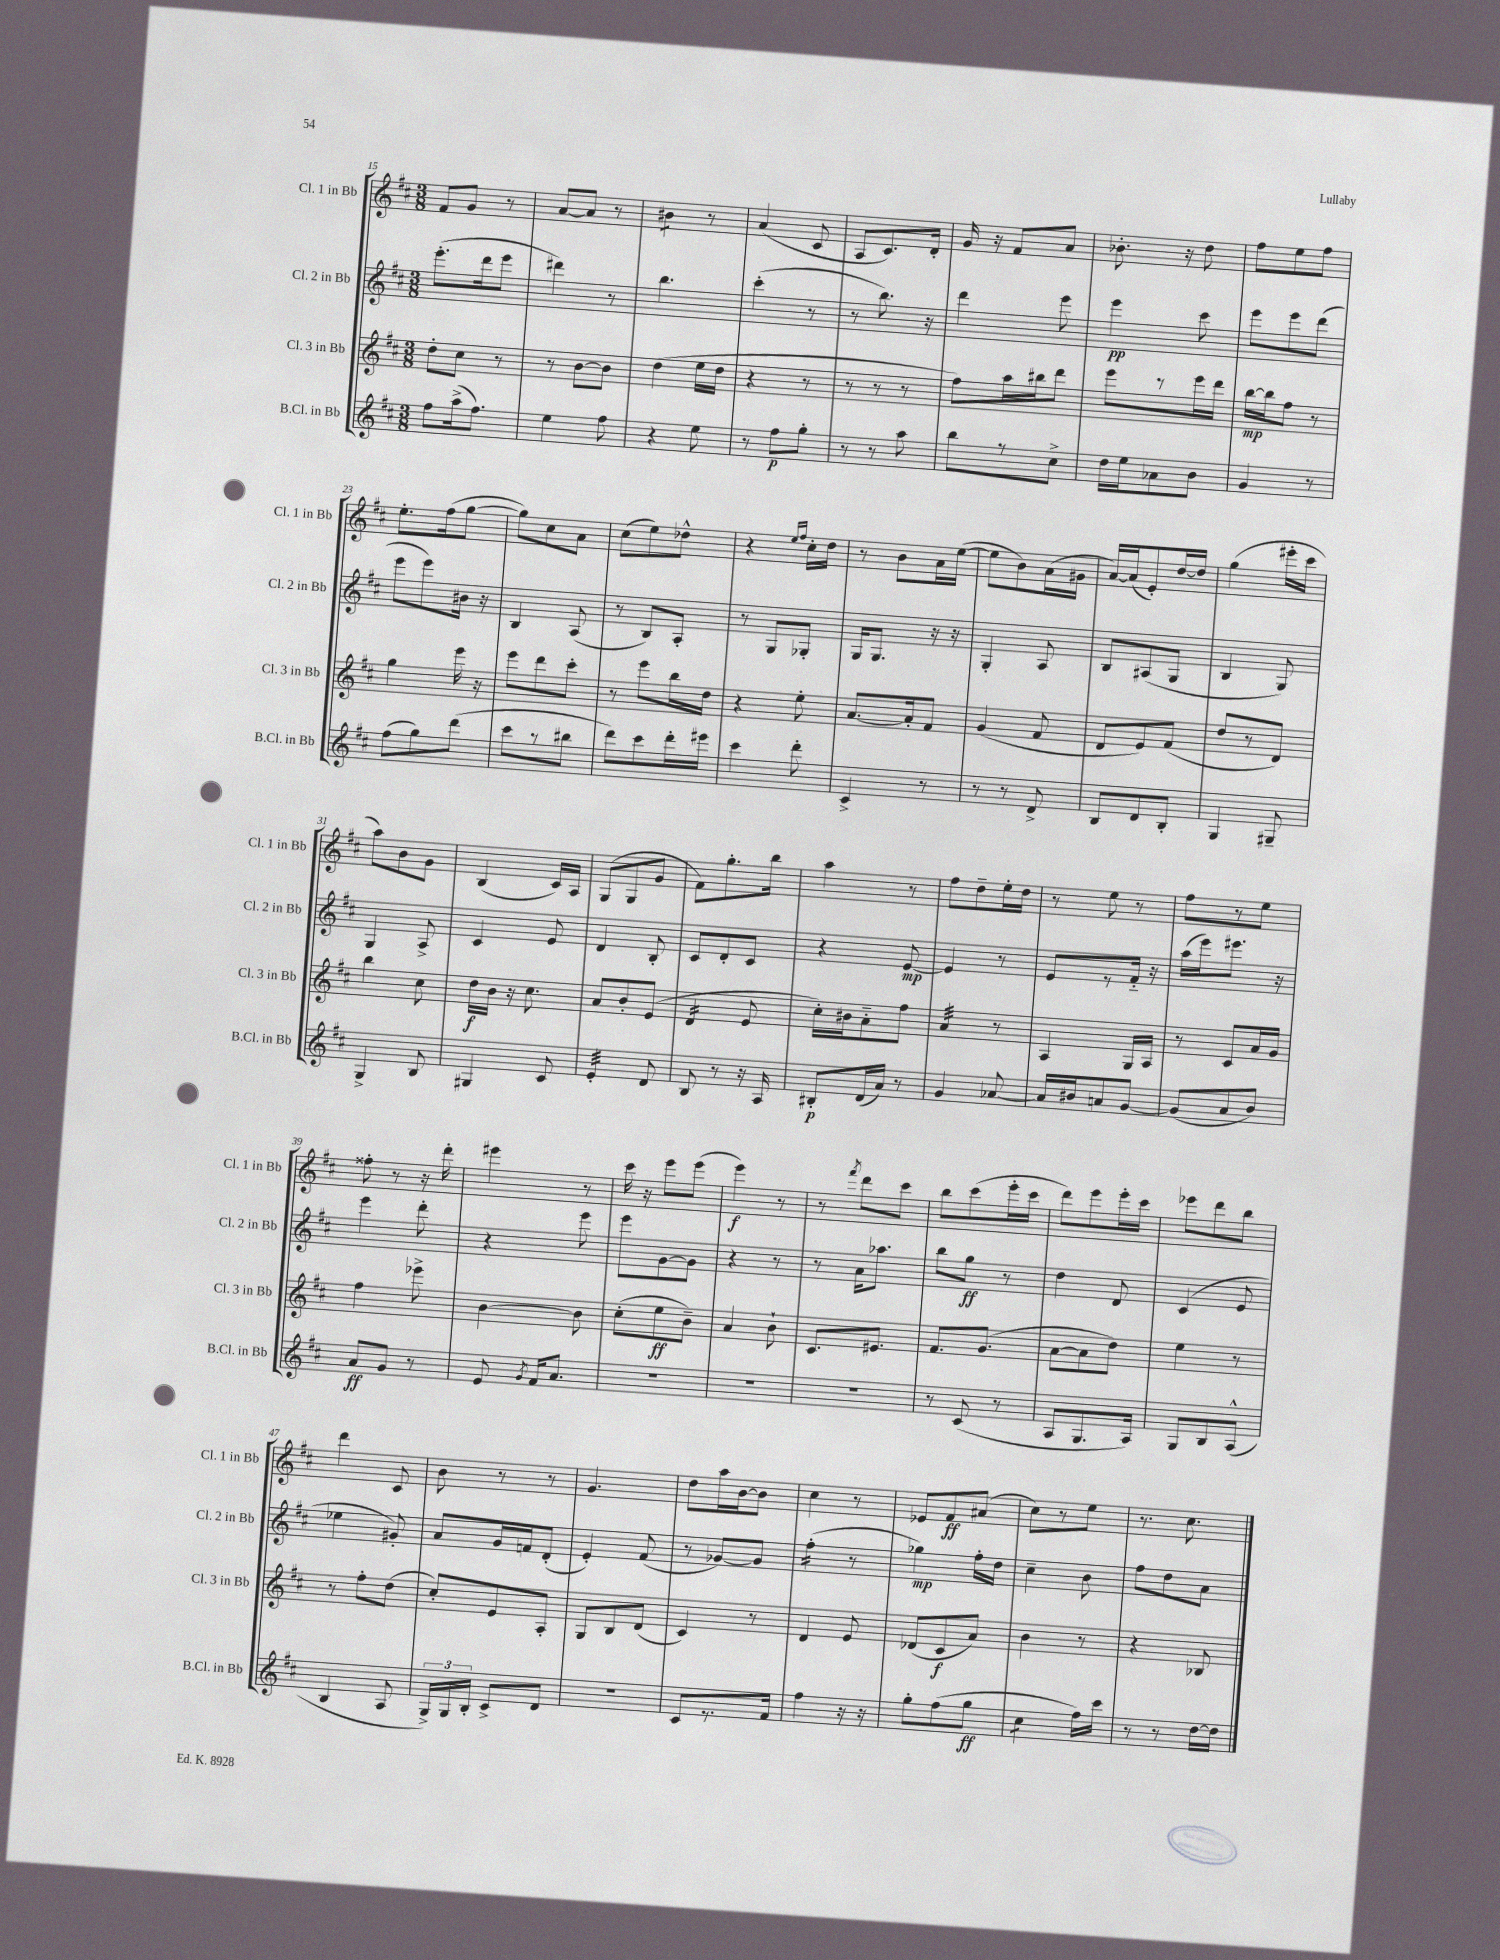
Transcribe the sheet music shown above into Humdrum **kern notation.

**kern	**kern	**kern	**kern
*staff4	*staff3	*staff2	*staff1
*clefG2	*clefG2	*clefG2	*clefG2
*k[f#c#]	*k[f#c#]	*k[f#c#]	*k[f#c#]
*M3/8	*M3/8	*M3/8	*M3/8
8ff#\L	8dd'\L	(8.eee'\L	8f#/L
(16aa^\k	8cc#\J	.	8g/J
8.ff#\J)	.	16ddd\k	.
.	8r	8eee\J	8r
=	=	=	=
4ee\	8r	4ddd#\)	[8a/L
.	[8b\L	.	8a/]J
8ff#\	8b\]J	8r	8r
=	=	=	=
4r	(4dd\	4.bb\	4b#\
8ee\	16ee\LL	.	8r
.	16dd\JJ	.	.
=	=	=	=
8r	4r	(4ccc#'\	(4a/
8ff#\L	.	.	.
8gg'\J	8r	8r	8c#/
=	=	=	=
8r	8r	8r	8A/L
8r	8r	8.bb\)	8.c#/)
8aa\	8r	.	.
.	.	16r	16d'/Jk
=	=	=	=
8bb\L	8ff#\L)	4ddd\	16g/
.	.	.	16r
8r	16aa\L	.	8f#/L
.	16bb#\J	.	.
8cc#^\J	8ddd\J	8eee\	8a/J
=	=	=	=
16dd\LL	8eee\L	4eee\	8.b-'\
16ee\J	.	.	.
8a-\	8r	.	.
.	.	.	16r
8b\J	16eee\L	8ccc#\	8dd\
.	16ddd\JJ	.	.
=	=	=	=
4g/	[16bb\LL	8eee\L	8ff#\L
.	16bb\]J	.	.
.	8ff#\J	8eee\	8ee\
8r	8r	(8ddd\J	8ff#\J
=	=	=	=
(8ff#\L	4gg\	8eee\L	8.ee'\L
8gg\)	.	8eee\)	.
.	.	.	(16ff#\k
(8ddd\J	16eee\	16b#\Jk	[8gg\J
.	16r	16r	.
=	=	=	=
8ccc#\L	8eee\L	4B/	8gg\]L)
8r	8ddd\	.	8cc#\
8bb#\J	8ccc#'\J	(8A/	8a\J
=	=	=	=
8ddd\L)	8r	8r	(8cc#\L
8ccc#\	8eee\L	8B/L)	8ee\)
16ddd'\L	16bb\L	8A'/J	8dd-^^\J
16eee#\JJ	16dd\JJ	.	.
=	=	=	=
4ccc#\	4r	8r	4r
.	.	8G/L	.
.	.	.	16qqee/LL
.	.	.	16qqff#/JJ
8ddd'\	8ee'\	8G-'/J	16cc#'\LL
.	.	.	16dd\JJ
=	=	=	=
4c#^/	[8.a/L	16G/LK	8r
.	.	8.G/J	.
.	.	.	8b\L
.	16a'/]k	.	.
8r	8f#/J	16r	16a\L
.	.	16r	([16ee\JJ
=	=	=	=
8r	(4g/	4G'/	8ee\]L
8r	.	.	8b\)
8d^/	8f#/	8A/	(16a\L
.	.	.	16g#\JJ
=	=	=	=
8B/L	8d/L	8B/L	[16a/LL)
.	.	.	(16a/]J
8d/	8e/)	(8A#/	8e'/)
8B'/J	(8f#/J	8G/J	[16dd/L
.	.	.	16dd/]JJ
=	=	=	=
4G/	8dd/L	4B/	(4gg\
.	8r	.	.
8G#~/	8d/J)	8G/)	16eee#'\LL
.	.	.	16ccc#\JJ
=	=	=	=
4G^/	4bb\	4G/	8aa\L)
.	.	.	8b\
8B/	8cc#\	8A^/	8g\J
=	=	=	=
4G#/	16dd\LL	4c#/	(4B/
.	16b\JJ	.	.
.	16r	.	.
.	8.cc#\	.	.
8c#/	.	8e/	16c#/LL)
.	.	.	16A/JJ
=	=	=	=
4e'/	8a/L	4d/	(8G/L
.	8b'/	.	8G/
8d/	(8e/J	8B'/	8g/J
=	=	=	=
8B/	4d/	8c#/L	8f#\L)
8r	.	8d'/	8.gg'\
16r	8e/	8c#/J	.
16A/	.	.	16bb\Jk
=	=	=	=
8B#'/L	16cc#'\LL)	4r	4aa\
.	16b#\J	.	.
(16d/L	8a'~\	.	.
16a/JJ)	.	.	.
8r	8ff#\J	[8e/	8r
=	=	=	=
4g/	4a/	4e/]	8ff#\L
.	.	.	8dd~\
[8a-/	8r	8r	16ee'\L
.	.	.	16dd\JJ
=	=	=	=
16a-/]LL	4A/	8e/L	8r
16b#/J	.	.	.
8a/	.	8r	8ee\
[8g/J	16G/LL	16f#'~/Jk	8r
.	16A/JJ	16r	.
=	=	=	=
(8g/]L	8r	(16aa\LL	8ff#\L
.	.	16eee\J)	.
8a/	8c#/L	8.eee#\J	8r
8b/J)	16a/L	.	8ee\J
.	16g/JJ	16r	.
=	=	=	=
8a/L	4ff#\	4eee\	8ff##'\
8g/J	.	.	8r
8r	8eee-^\	8ddd'\	16r
.	.	.	16ddd'\
=	=	=	=
8e/	[4b\	4r	4eee#\
8qg/	.	.	.
16f#/LK	.	.	.
8.a/J	.	.	.
.	8b\]	8eee\	8r
=	=	=	=
4.r	(8cc#'\L	8eee\L	16ccc#\
.	.	.	16r
.	8ee\	[8g\	8eee\L
.	8b~\J)	8g\]J	(8eee\J
=	=	=	=
4.r	4a/	4r	4eee\)
.	8b`\	8r	8r
=	=	=	=
4.r	8.c#/L	8r	8r
.	.	.	8qfff#/
.	.	16a\LK	8ddd\L
.	8.e#/J	8.aa-\J	.
.	.	.	8ccc#\J
=	=	=	=
8r	8.f#/L	8bb\L	8bb\L
(8c#/	.	8gg\J	(8ccc#\
.	(8.g/J	.	.
8r	.	8r	16eee'\L
.	.	.	16ccc#\JJ
=	=	=	=
8A/L	[8a\L	4dd\	8ddd\L)
8.G/	8a\]	.	8eee\
.	8dd\J)	8d/	16eee'\L
16A/Jk)	.	.	16ccc#\JJ
=	=	=	=
8G/L	4ee\	(4c#/	8eee-\L
8B/	.	.	8ddd\
(8A^^/J	8r	8e/	8bb\J
=	=	=	=
4B/	8r	4ee-\	4ddd\
.	8ff#'\L	.	.
8A/	(8dd\J	8g#'/)	8c#/
=	=	=	=
24G^/LL)	8cc#'/L)	8a/L	8b\
24G/	.	.	.
24B'/JJ	.	.	.
8c#^/L	8e/	16g/L	8r
.	.	16f/J	.
8d/J	8A'/J	(8d'/J	8r
=	=	=	=
4.r	8G/L	4e'/)	4.g/
.	8B/	.	.
.	(8d/J	(8f#/	.
=	=	=	=
8c#/L	4c#/)	8r	8dd\L
8.r	.	[8g-/L)	16aa\L
.	.	.	[16b\J
.	8r	8g-/]J	8b\]J
16f#/Jk	.	.	.
=	=	=	=
4ff#\	4d/	(4ff#'\	4cc#\
16r	8e/	8r	8r
16r	.	.	.
=	=	=	=
8gg'\L	(8d-/L	4gg-\)	8e-/L
(8ff#\	8c#/	.	8f#/
8gg\J	8a/J)	16ff#'\LL	(8a#/J
.	.	16dd\JJ	.
=	=	=	=
4cc#\	4b\	4cc#~\	8cc#\L)
.	.	.	8r
16ff#\LL)	8r	8b\	8ee\J
16ccc#\JJ	.	.	.
=	=	=	=
8r	4r	8ff#\L	8.r
8r	.	8dd\	.
.	.	.	8.cc#\
[16dd\LL	8B-/	8a\J	.
16dd\]JJ	.	.	.
==	==	==	==
*-	*-	*-	*-
